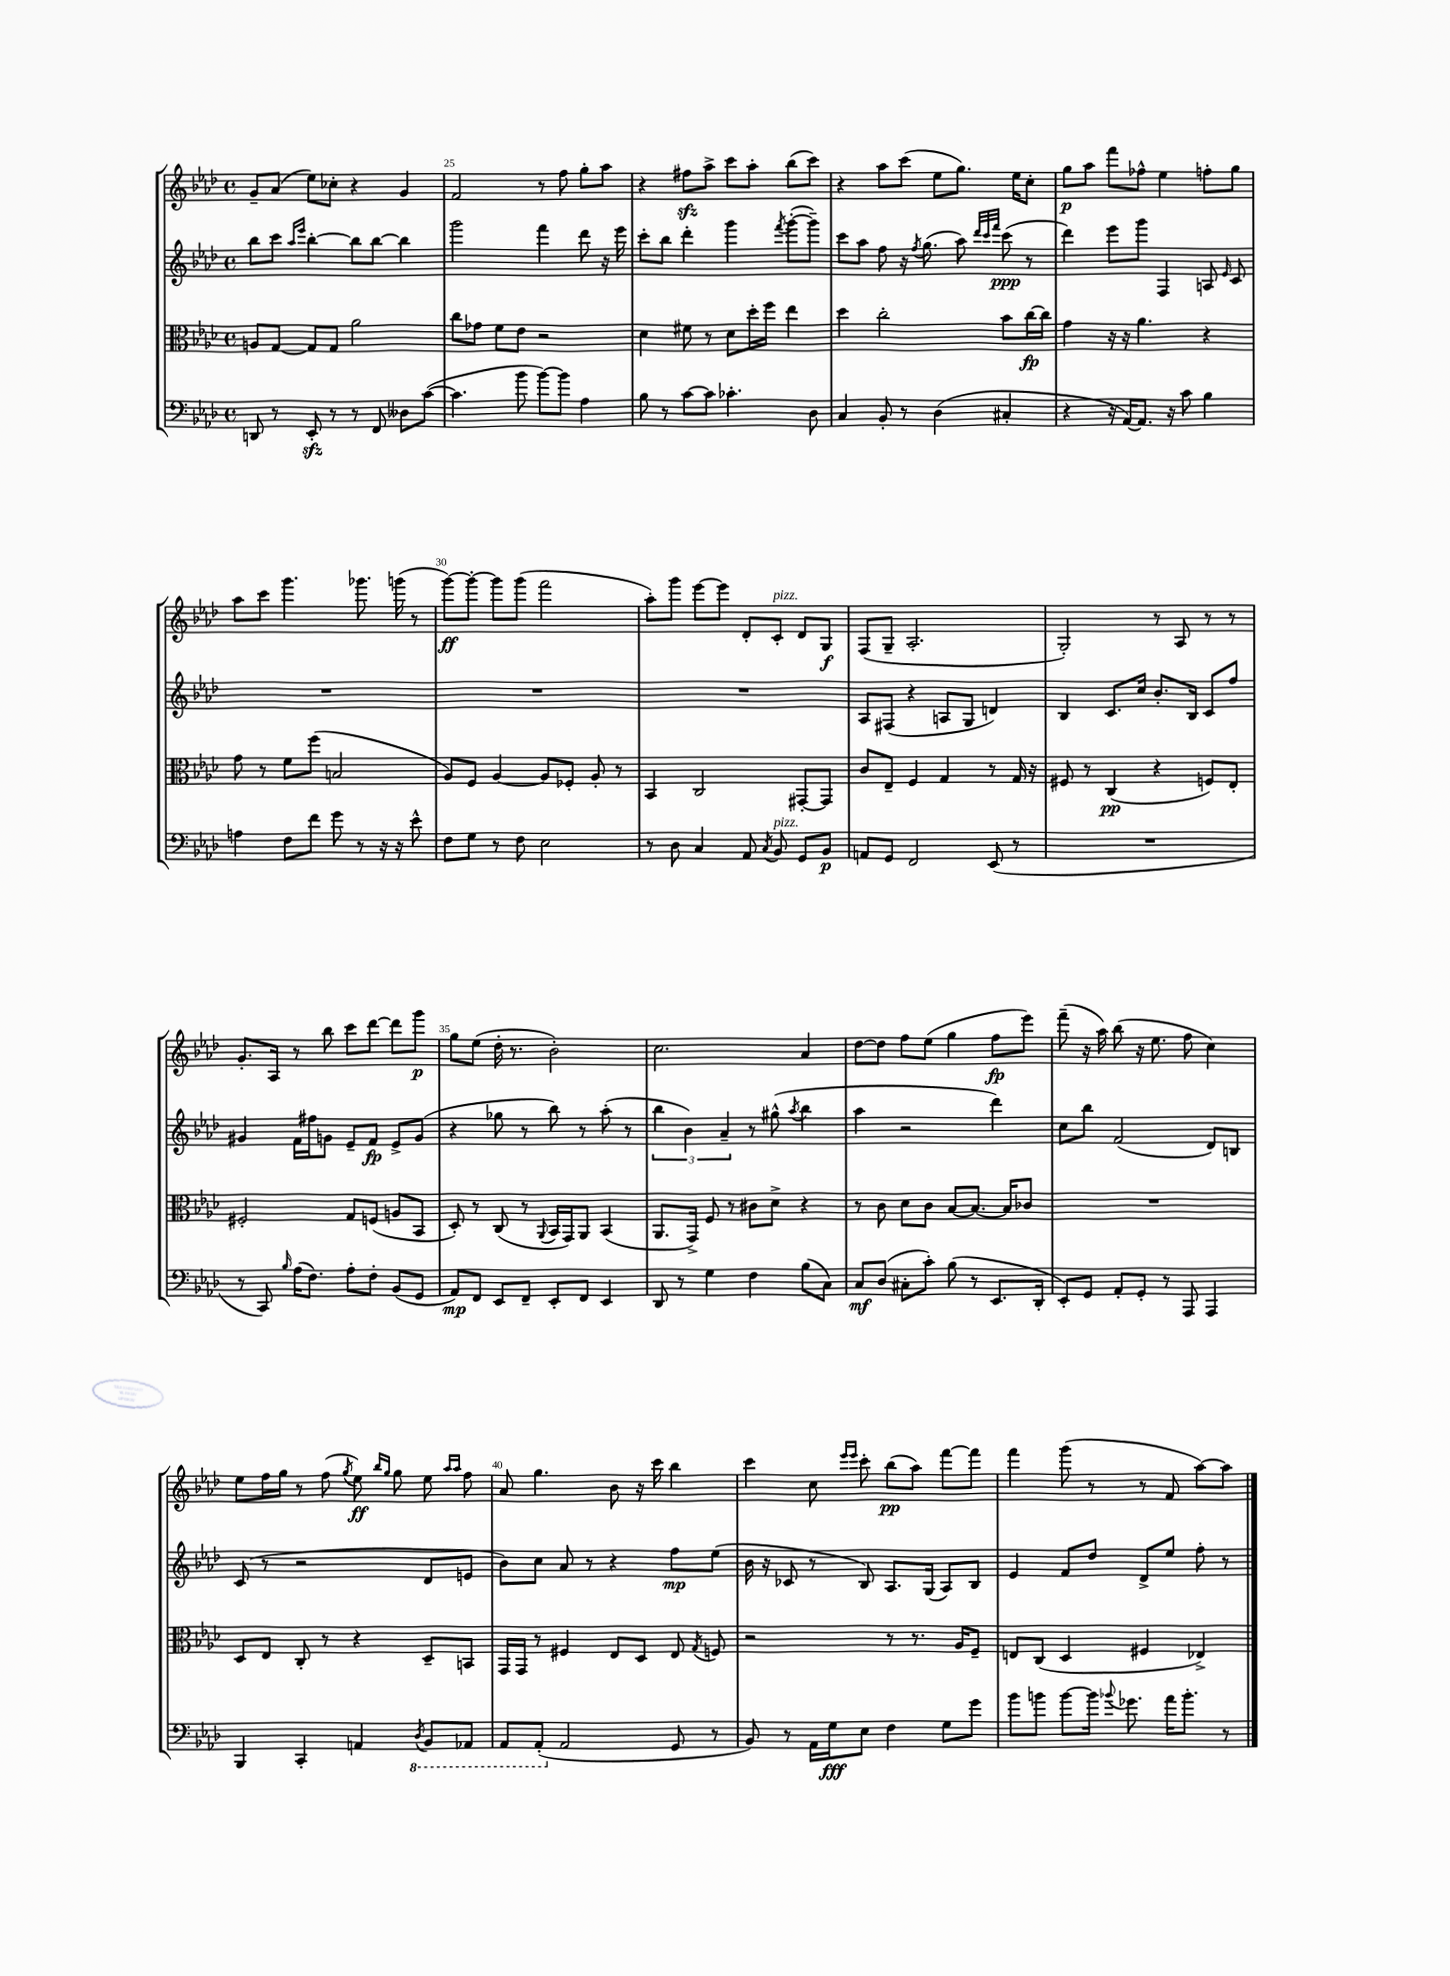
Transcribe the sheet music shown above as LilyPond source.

<<
\new StaffGroup <<
\new Staff = "s0" {
    \clef treble \key aes \major \defaultTimeSignature \time 4/4
    \autoBeamOff g'8[-- aes'8]( ees''8[) ces''8]-. r4 g'4 |
    f'2 r8 f''8 g''8[-. aes''8] |
    r4 fis''8[\sfz aes''8]-> c'''8[ aes''8]-. bes''8[( c'''8]) |
    r4 aes''8[ c'''8]( ees''8[ g''8.]) ees''16[ c''8]-. |
    g''8[\p aes''8] f'''8[ fes''8]-^ ees''4 f''8[-. g''8] |
    aes''8[ c'''8] g'''4. ges'''8. g'''16( r8 |
    g'''8[~\ff) g'''8]~-. g'''8[ g'''8]( f'''2 |
    aes''8[-.) g'''8] ees'''8[~ ees'''8] des'8[-. c'8]-.^\markup { \italic "pizz." } des'8[ g8]\f |
    f8[( g8]-- aes2.-. |
    g2-.) r8 aes8 r8 r8 |
    g'8.[-. aes16] r8 bes''8 c'''8[ des'''8]~ des'''8[ g'''8]\p |
    g''8[ ees''8]( des''16-. r8. bes'2-.) |
    c''2. aes'4 |
    des''8[~ des''8] f''8[ ees''8]( g''4 f''8[\fp ees'''8]) |
    f'''8--( r16 aes''16) bes''8( r16 ees''8. f''8 c''4) |
    ees''8[ f''16 g''16] r8 f''8( \acciaccatura { g''8 } ees''8\ff) \grace { bes''16[ g''16] } g''8 ees''8 \grace { aes''16[ aes''16] } f''8 |
    aes'8 g''4. bes'8 r16 c'''16 bes''4 |
    c'''4 c''8 \grace { ees'''16[ ees'''16] } c'''8-. bes''8[\pp( aes''8]) f'''8[~ f'''8] |
    f'''4 g'''8( r8 r8 f'8 aes''8[~) aes''8] \bar "|." |
}
\new Staff = "s1" {
    \clef treble \key aes \major \defaultTimeSignature \time 4/4
    \autoBeamOff bes''8[ c'''8] \grace { aes''16[ ees'''16] } bes''4~-. bes''8[ bes''8]~ bes''4 |
    g'''2 f'''4 des'''8 r16 ees'''16 |
    c'''8[-. bes''8] des'''4-. g'''4 \acciaccatura { f'''8 } g'''8[~-.( g'''8]--) |
    c'''8[ aes''8] f''8 r16 \acciaccatura { f''8 } g''8.( aes''8) \grace { des'''32[ c'''32 f'''32] } c'''8\ppp( r8 |
    des'''4) ees'''8[ g'''8] f4 a8 \grace { ees'16 } c'8 |
    R1 |
    R1 |
    R1 |
    aes8[ fis8]( r4 a8[ g8] d'4) |
    bes4 c'8.[ c''16] bes'8.[-. bes16] c'8[ f''8] |
    gis'4 f'16[ fis''16 g'8] ees'8[-- f'8]\fp ees'8[-> g'8]( |
    r4 ges''8 r8 bes''8) r8 aes''8-.( r8 |
    \tuplet 3/2 { bes''4 bes'4) aes'4-- } r8 gis''8-^( \acciaccatura { aes''8 } bes''4 |
    aes''4 r2 des'''4) |
    c''8[ bes''8] f'2( des'8[) b8] |
    c'8( r8 r2 des'8[ e'8] |
    bes'8[) c''8] aes'8 r8 r4 f''8[\mp ees''8]( |
    bes'16 r16 ces'8 r8 bes8) aes8.[ g16]( aes8[) bes8] |
    ees'4 f'8[ des''8] des'8[-> ees''8] f''8-. r8 \bar "|." |
}
\new Staff = "s2" {
    \clef alto \key aes \major \defaultTimeSignature \time 4/4
    \autoBeamOff a8[ g8]~ g8[ g8] aes'2 |
    c''8[ ges'8] f'8[ ees'8] r2 |
    des'4 fis'8 r8 des'8[ des''16-. f''16] ees''4 |
    des''4 c''2-. bes'8[ c''16~\fp c''16] |
    g'4 r16 r16 aes'4. r4 |
    g'8 r8 f'8[ f''8]( b2 |
    aes8[) f8] aes4~ aes8[ fes8]-. aes8-. r8 |
    bes,4 c2 gis,8[~-. gis,8] |
    c'8[ ees8]-- f4 g4 r8 g16 r16 |
    fis8 r8 c4\pp( r4 f8[) ees8]-. |
    fis2-. g8[ f8]( a8[ bes,8] |
    des8-.) r8 c8( r8 \appoggiatura { aes,8 } bes,16[ g,16) aes,8] bes,4( |
    aes,8.[ g,16]->) f8 r8 cis'8[ des'8]-> r4 |
    r8 c'8 des'8[ c'8] bes8[~ bes8.]~ bes16[ ces'8] |
    R1 |
    des8[ ees8] c8-. r8 r4 des8[-- b,8] |
    g,16[ g,16] r8 fis4 ees8[ des8] ees8 \acciaccatura { g8 } f8 |
    r2 r8 r8. aes16[ f8]-- |
    e8[ c8]( des4 fis4 ees4->) \bar "|." |
}
\new Staff = "s3" {
    \clef bass \key aes \major \defaultTimeSignature \time 4/4
    \autoBeamOff d,8 r8 ees,8-.\sfz r8 r8 f,8 deses8[ c'8]~( |
    c'4. bes'8 bes'8[~) bes'8] aes4 |
    bes8 r8 c'8[~ c'8] ces'4.-. des8 |
    c4 bes,8-. r8 des4( cis4-. |
    r4 r16 aes,16[~) aes,8.] r16 c'8 bes4 |
    a4 f8[ f'8] g'8 r8 r16 r16 ees'8-^ |
    f8[ g8] r8 f8 ees2 |
    r8 des8 c4 aes,8 \acciaccatura { c8 } bes,8^\markup { \italic "pizz." } g,8[ bes,8]\p |
    a,8[ g,8] f,2 ees,8( r8 |
    R1 |
    r8 c,8) \grace { bes16 } aes16[( f8.]) aes8[-. f8]-. bes,8[( g,8] |
    aes,8[\mp) f,8] ees,8[ f,8]-- ees,8[-. f,8] ees,4 |
    des,8 r8 g4 f4 bes8[( c8]) |
    c8[\mf des8]( cis8[-. c'8]-.) bes8( r8 ees,8.[ des,16]-. |
    ees,8[-.) g,8] aes,8[-. g,8]-. r8 aes,,8 aes,,4 |
    bes,,4 c,4-. a,4 \ottava #-1 \acciaccatura { des,8 } bes,,8[ aes,,!8] |
    aes,,8[ aes,,8]-.( \ottava #0 aes,2 g,8 r8 |
    bes,8) r8 aes,16[ g16\fff ees8] f4 g8[ g'8] |
    bes'8[ b'8] b'8[~ b'16] \appoggiatura { bes'8 } ges'8. aes'16[ bes'8.]-. r8 \bar "|." |
}
>>
>>
\layout { \context { \Score currentBarNumber = #24 \override BarNumber.break-visibility = ##(#f #t #t) barNumberVisibility = #(every-nth-bar-number-visible 5) } }
